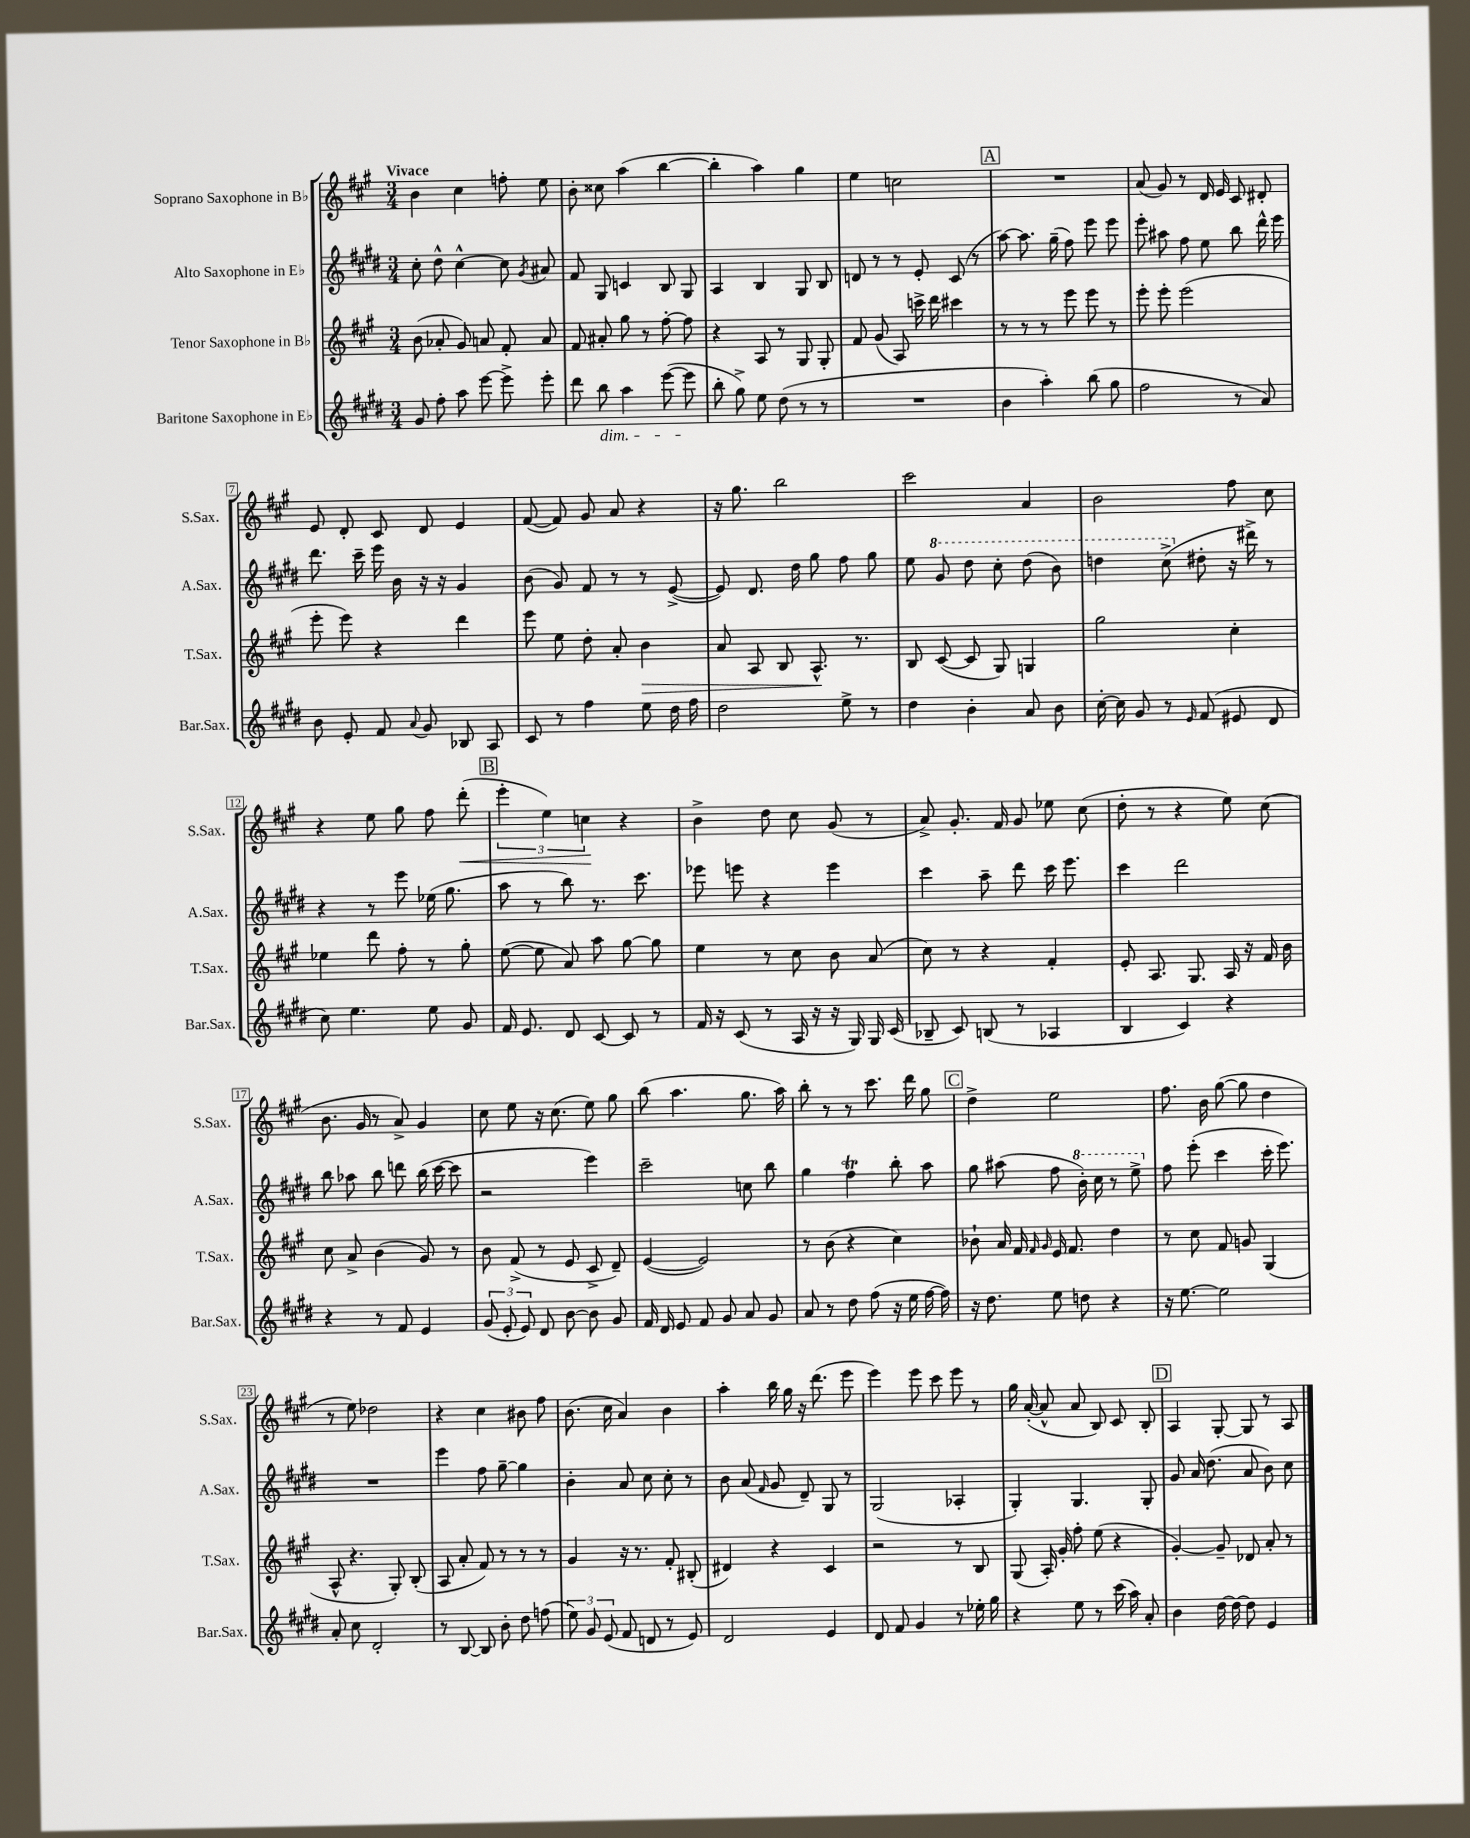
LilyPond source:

<<
\new StaffGroup <<
\new Staff = "s0" \with { instrumentName = "Soprano Saxophone in Bb" shortInstrumentName = "S.Sax." } {
    \clef treble \key a \major \numericTimeSignature \time 3/4 \tempo "Vivace"
    \autoBeamOff b'4 cis''4 f''8-. e''8 |
    b'8-. cisis''8 a''4( b''4~ |
    b''4-. a''4) gis''4 |
    e''4 c''2 |
    \mark \markup { \box "A" } R2. |
    a'8( gis'8) r8 d'16 e'16 cis'8 dis'8-. |
    e'8 d'8-. cis'8 d'8 e'4 |
    fis'8~( fis'8) gis'8 a'8 r4 |
    r16 gis''8. b''2 |
    cis'''2 a'4 |
    b'2 fis''8 cis''8 |
    r4 e''8 gis''8 fis''8 d'''8-.\<( |
    \mark \markup { \box "B" } \tuplet 3/2 { e'''4-. e''4) c''4\! } r4 |
    b'4-> d''8 cis''8 gis'8( r8 |
    a'8->) gis'8.-. fis'16 gis'8 ees''8 cis''8( |
    d''8-. r8 r4 e''8) cis''8( |
    b'8. gis'16 r8 a'8->) gis'4 |
    cis''8 e''8 r16 cis''8.( e''8) gis''8 |
    b''8( a''4. gis''8. a''16) |
    b''8-. r8 r8 cis'''8. d'''16 gis''8 |
    \mark \markup { \box "C" } d''4-> e''2 |
    fis''8. b'16 gis''8~( gis''8 d''4 |
    r8 e''8) des''2 |
    r4 cis''4 bis'8 fis''8 |
    b'8.( cis''16 a'4) b'4 |
    a''4-. b''16 gis''16 r16 d'''8.( e'''8 |
    e'''4) e'''8 cis'''8 e'''8 r8 |
    gis''16 a'16~-.( a'8-^ a'8 b8) cis'8 b8-. |
    \mark \markup { \box "D" } a4 gis8~-. gis8 r8 a8 \bar "|." |
}
\new Staff = "s1" \with { instrumentName = "Alto Saxophone in Eb" shortInstrumentName = "A.Sax." } {
    \clef treble \key e \major \numericTimeSignature \time 3/4
    \autoBeamOff cis''8-. dis''8-^ cis''4~-^ cis''8 \acciaccatura { gis'8 } ais'8 |
    fis'8 gis8 c'4 b8 gis8 |
    a4 b4 gis8 b8 |
    d'8 r8 r8 e'8-. cis'8( r8 |
    \mark \markup { \box "A" } a''8~) a''8. gis''16--( fis''8) e'''8 e'''8 |
    e'''8-. ais''8 fis''8 e''8 b''8 dis'''16-^ e'''16 |
    dis'''8. cis'''16-- e'''16 b'16 r16 r16 gis'4 |
    b'8( gis'8) fis'8 r8 r8 e'8~->( |
    e'8) dis'8. dis''16 gis''8 fis''8 gis''8 |
    e''8 \ottava #1 gis''8 dis'''8 cis'''8-. dis'''8( b''8) |
    d'''4 cis'''8->( \ottava #0 dis''!8-. r16 dis'''16->) r8 |
    r4 r8 e'''8 ees''16( gis''8. |
    \mark \markup { \box "B" } a''8 r8 b''8) r8. cis'''8. |
    ees'''8 e'''8 r4 e'''4 |
    cis'''4 a''8-- dis'''8 cis'''16 e'''8. |
    cis'''4 dis'''2 |
    b''8 aes''8 b''8 d'''8 b''16( cis'''16~ cis'''8 |
    r2 e'''4) |
    cis'''2-- c''8 b''8 |
    gis''4 fis''4\trill b''8-. a''8 |
    \mark \markup { \box "C" } gis''8 ais''8( fis''8 \ottava #1 b''16-.) cis'''16 r8 e'''8-> \ottava #0 |
    fis''8 e'''8-.( cis'''4 cis'''16-. e'''8.) |
    R2. |
    e'''4 fis''8 gis''8~-- gis''4 |
    b'4-. a'8 cis''8 cis''8-. r8 |
    b'8 a'8( \grace { fis'16 } gis'8 dis'8--) gis8 r8 |
    gis2( aes4-. |
    gis4-.) gis4. gis8-. |
    \mark \markup { \box "D" } gis'8 a'16 dis''8.( a'8 b'8) cis''8 \bar "|." |
}
\new Staff = "s2" \with { instrumentName = "Tenor Saxophone in Bb" shortInstrumentName = "T.Sax." } {
    \clef treble \key a \major \numericTimeSignature \time 3/4
    \autoBeamOff b'8( aes'8-. gis'8) a'8 fis'8-. a'8 |
    fis'8 ais'8-. gis''8 r8 fis''8~-. fis''8 |
    r4 a8 r8 gis8 gis8-. |
    fis'8 gis'8( a8) c'''16-> d'''16 cis'''4 |
    \mark \markup { \box "A" } r8 r8 r8 e'''8 e'''8 r8 |
    e'''8-. e'''8-. e'''2( |
    e'''8-. e'''8) r4 d'''4 |
    e'''8 e''8 d''8-. a'8-. b'4\> |
    a'8 a8 b8 a8.-^\! r8. |
    b8 cis'8~( cis'8 gis8) g4 |
    gis''2 cis''4-. |
    ees''4 d'''8 fis''8-. r8 gis''8-. |
    \mark \markup { \box "B" } e''8~( e''8 a'8) a''8 gis''8~ gis''8 |
    e''4 r8 cis''8 b'8 a'8( |
    cis''8) r8 r4 fis'4-. |
    e'8-. a8. gis8. a16 r16 fis'16 b'16 |
    cis''8 a'8-> b'4( gis'8) r8 |
    b'8 fis'8->( r8 e'8 cis'8-> d'8--) |
    e'4~( e'2) |
    r8 b'8( r4 cis''4) |
    \mark \markup { \box "C" } bes'8-! a'16 fis'16 \grace { fis'16 gis'16 } e'16 fis'8. d''4 |
    r8 cis''8 fis'8 g'8 gis4( |
    a8-^ r4. gis8-.) b8-.( |
    a8 a'8-. fis'8) r8 r8 r8 |
    gis'4 r16 r8. fis'8-. bis8-.( |
    dis'4) r4 cis'4 |
    r2 r8 b8 |
    gis8( a16-.) gis'16-. fis''8-. e''8( r4 |
    \mark \markup { \box "D" } gis'4~-.) gis'8-- des'8 a'8-. r8 \bar "|." |
}
\new Staff = "s3" \with { instrumentName = "Baritone Saxophone in Eb" shortInstrumentName = "Bar.Sax." } {
    \clef treble \key e \major \numericTimeSignature \time 3/4
    \autoBeamOff gis'8 fis''8-. a''8 e'''8~ e'''8-> e'''8-. |
    dis'''8 b''8\dim a''4 e'''8~( e'''8\! |
    b''8-. gis''8->) e''8 dis''8( r8 r8 |
    R2. |
    \mark \markup { \box "A" } b'4 a''4-.) b''8( gis''8 |
    fis''2 r8 a'8) |
    b'8 e'8-. fis'8 \appoggiatura { a'8 } gis'8 bes8 a8 |
    cis'8 r8 fis''4 e''8 dis''16 fis''16 |
    dis''2 e''8-> r8 |
    dis''4 b'4-. a'8 b'8 |
    cis''16~-. cis''16 gis'8 r8 \grace { e'16 } fis'8( eis'8 dis'8 |
    cis''8) e''4. e''8 gis'8 |
    \mark \markup { \box "B" } fis'16 e'8. dis'8 cis'8~ cis'8 r8 |
    fis'16 r16 cis'8( r8 a16 r16 r16 gis16) gis16 cis'16( |
    bes8-- cis'8) b8( r8 aes4 |
    b4 cis'4) r4 |
    r4 r8 fis'8 e'4 |
    \tuplet 3/2 { gis'8( e'8-. e'8) } dis'8 b'8~ b'8 gis'8 |
    fis'16 dis'16 e'8 fis'8 gis'8 a'8 gis'8 |
    a'8 r8 dis''8 fis''8( r16 e''16 fis''16~ fis''16) |
    \mark \markup { \box "C" } r16 dis''8. e''8 d''8 r4 |
    r16 e''8.~ e''2 |
    a'8-. cis''8 dis'2-. |
    r8 b8~ b8 b'8-. dis''8 f''8( |
    \tuplet 3/2 { e''8) gis'8 e'8( } fis'8 d'8 r8 e'8) |
    dis'2 e'4 |
    dis'8 fis'8 gis'4 r8 ees''16-. gis''16 |
    r4 e''8 r8 cis'''16( a''16) a'8-. |
    \mark \markup { \box "D" } b'4 dis''16~ dis''16~ dis''8 e'4 \bar "|." |
}
>>
>>
\layout { \context { \Score \override BarNumber.stencil = #(make-stencil-boxer 0.1 0.3 ly:text-interface::print) } }
